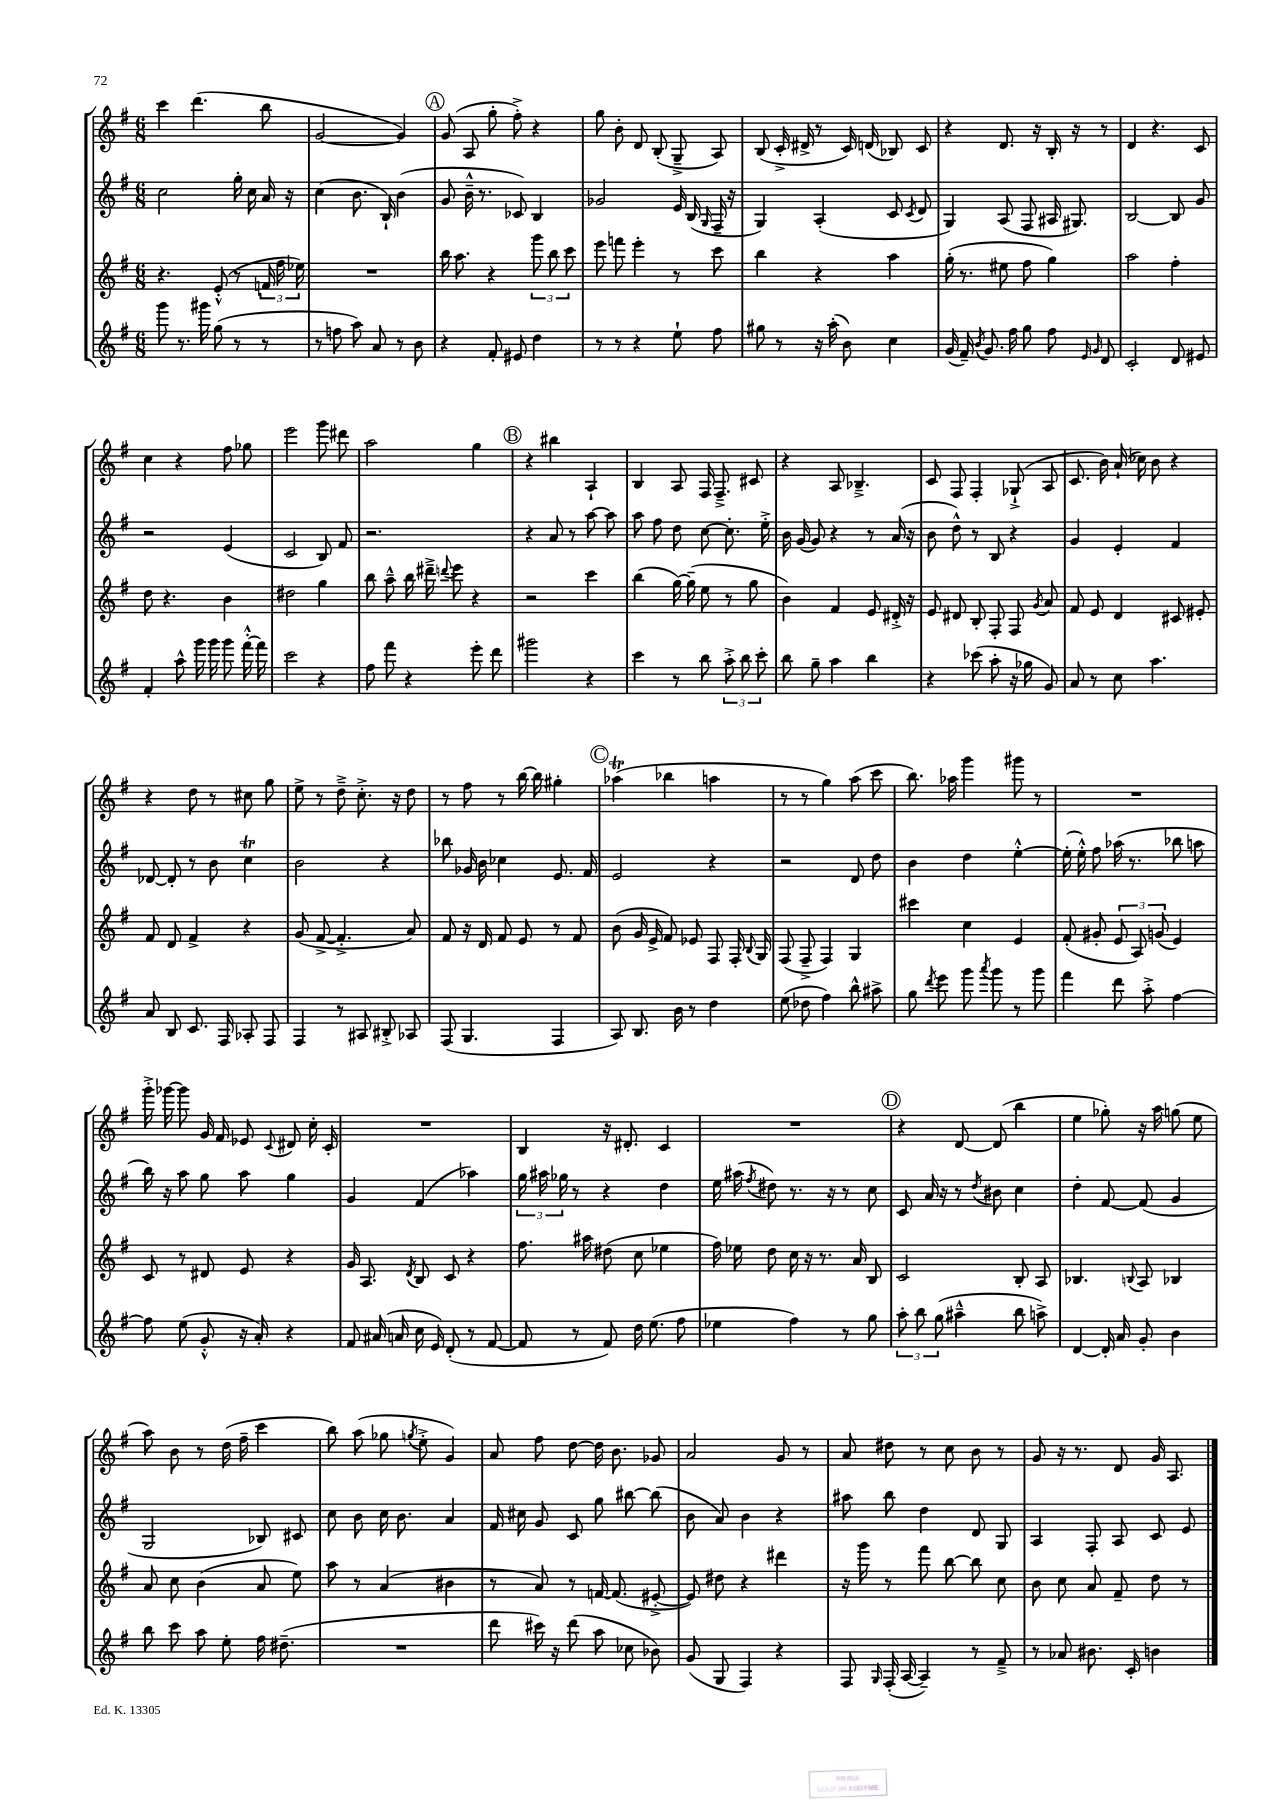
<<
\new StaffGroup <<
\new Staff = "s0" {
    \clef treble \key g \major \numericTimeSignature \time 6/8
    \autoBeamOff c'''4 d'''4.( b''8 |
    g'2~ g'4) |
    \mark \markup { \circle "A" } g'8( a8 g''8-. fis''8-.->) r4 |
    g''8 b'8-. d'8 b8-.( g8---> a8) |
    b8( c'16-.-> dis'16-> r8 c'16) d'16( bes8) c'8 |
    r4 d'8. r16 b16-. r16 r8 |
    d'4 r4. c'8 |
    c''4 r4 fis''8 ges''8 |
    e'''2 g'''8 dis'''8 |
    a''2 g''4 |
    \mark \markup { \circle "B" } r4 bis''4 a4-! |
    b4 a8 fis16 fis8.---> cis'8 |
    r4 a8 bes4.---> |
    c'8 fis8 fis4-. ges8-!->( a8 |
    c'8. b'16) a'16-!( ces''16) b'8 r4 |
    r4 d''8 r8 cis''8 g''8 |
    e''8-> r8 d''8---> c''8.-.-> r16 d''8 |
    r8 fis''8 r8 b''16~ b''16 gis''4-. |
    \mark \markup { \circle "C" } aes''4\trill( bes''4 a''4 |
    r8 r8 g''4) a''8( c'''8 |
    b''8.) aes''16 g'''4 gis'''8 r8 |
    R2. |
    g'''16-.-> ges'''16~ ges'''8 g'16 fis'16 ees'8 \appoggiatura { c'8 } dis'8 c''16-. c'16-. |
    R2. |
    b4 r16 dis'8.-. c'4 |
    R2. |
    \mark \markup { \circle "D" } r4 d'8~ d'8( b''4 |
    e''4 ges''8-.) r16 a''16 g''8( e''8 |
    a''8) b'8 r8 d''16( fis''16-- c'''4 |
    b''8) a''8( ges''8 \acciaccatura { g''8 } e''8-.-> g'4) |
    a'8 fis''8 d''8~ d''16 b'8. ges'8 |
    a'2 g'8 r8 |
    a'8 dis''8 r8 c''8 b'8 r8 |
    g'8 r16 r8. d'8 g'16 a8. \bar "|." |
}
\new Staff = "s1" {
    \clef treble \key g \major \numericTimeSignature \time 6/8
    \autoBeamOff c''2 g''16-. c''16 a'16 r16 |
    c''4( b'8. b16-!) b'4( |
    \mark \markup { \circle "A" } g'8 b'16---^ r8. ces'8) b4 |
    ges'2 e'16 b16( \grace { g16 } fis16-- r16 |
    g4) a4-.( c'8 \acciaccatura { c'8 } d'8 |
    g4) a8( fis8 ais16 gis8.) |
    b2~ b8 g'8 |
    r2 e'4( |
    c'2 b8) fis'8 |
    r2. |
    \mark \markup { \circle "B" } r4 a'8 r8 a''8~ a''8 |
    a''8 fis''8 d''8 c''8~ c''8.-. e''16-.-> |
    b'16 g'16( g'8) r4 r8 a'16( r16 |
    b'8 d''8-^) r8 b8 r4 |
    g'4 e'4-. fis'4 |
    des'8~ des'8-. r8 b'8 c''4\trill |
    b'2 r4 |
    bes''8 ges'16 b'16 ces''4 e'8. fis'16 |
    \mark \markup { \circle "C" } e'2 r4 |
    r2 d'8 d''8 |
    b'4 d''4 e''4~-.-^ |
    e''16-.( e''16-.-^) fis''8 aes''16( r8. bes''8 a''8 |
    b''16) r16 a''8 g''8 a''8 g''4 |
    g'4 fis'4( aes''4) |
    \tuplet 3/2 { g''16 ais''16 ges''16 } r8 r4 d''4 |
    e''16 ais''16( \acciaccatura { fis''8 } dis''8) r8. r16 r8 c''8 |
    \mark \markup { \circle "D" } c'8 a'16 r16 r8 \acciaccatura { d''8 } bis'8 c''4 |
    d''4-. fis'8~ fis'8( g'4 |
    g2 bes8) cis'8 |
    c''8 b'8 c''16 b'8. a'4 |
    fis'16 cis''16 g'8 c'8 g''8 bis''8~ bis''8( |
    b'8 a'8) b'4 r4 |
    ais''8 b''8 d''4 d'8 g8 |
    a4 fis8-. a8 c'8 e'8 \bar "|." |
}
\new Staff = "s2" {
    \clef treble \key g \major \numericTimeSignature \time 6/8
    \autoBeamOff r4. e'8-.-^( r8 \tuplet 3/2 { f'16 fis''16 ees''16) } |
    R2. |
    \mark \markup { \circle "A" } b''16 a''8. r4 \tuplet 3/2 { g'''8 b''8 c'''8 } |
    e'''8 f'''8 e'''4-. r8 c'''8 |
    b''4 r4 a''4 |
    g''16-.( r8. eis''8 fis''8 g''4) |
    a''2 fis''4-. |
    d''8 r4. b'4 |
    dis''2 g''4 |
    b''8 a''8---^ b''16 dis'''16---> \appoggiatura { d'''8 } e'''8 r4 |
    \mark \markup { \circle "B" } r2 c'''4 |
    b''4( g''16~) g''16--( e''8 r8 g''8 |
    b'4) fis'4 e'8 dis'16-.-> r16 |
    e'8 dis'8 b8-. fis8-. fis8 \acciaccatura { g'8 } a'8 |
    fis'8 e'8 d'4 cis'8 eis'8-. |
    fis'8 d'8 fis'4-> r4 |
    g'8( fis'8~-> fis'4.-.-> a'8) |
    fis'8 r16 d'16 fis'8 e'8 r8 fis'8 |
    \mark \markup { \circle "C" } b'8( g'16 e'16-> fis'8) ees'8 fis8 fis16-. \appoggiatura { b8 } g16 |
    fis8( fis8---> fis4) g4 |
    cis'''4 c''4 e'4 |
    fis'8-.( gis'8-. \tuplet 3/2 { e'8 a8) g'8( } e'4) |
    c'8 r8 dis'8 e'8 r4 |
    g'16 a8. \acciaccatura { d'8 } b8 c'8 r4 |
    fis''8. ais''16 dis''8( c''8 ees''4 |
    fis''16) ees''16 d''8 c''16 r16 r8. a'16 b8 |
    \mark \markup { \circle "D" } c'2 b8-. a8 |
    bes4. \appoggiatura { b8 } a8 bes4 |
    a'8 c''8 b'4( a'8 e''8) |
    a''8 r8 a'4( bis'4 |
    r8 a'8) r8 f'16~ f'8.( eis'8~-.-> |
    eis'8) dis''8 r4 dis'''4 |
    r16 g'''16 r8 fis'''8 b''8~ b''8 c''8 |
    b'8 c''8 a'8 fis'8-- d''8 r8 \bar "|." |
}
\new Staff = "s3" {
    \clef treble \key g \major \numericTimeSignature \time 6/8
    \autoBeamOff g'''8 r8. gis'''16 g''8( r8 r8 |
    r8 f''8 a''8) a'8 r8 b'8 |
    \mark \markup { \circle "A" } r4 fis'8-. eis'8 d''4 |
    r8 r8 r4 e''8-! fis''8 |
    gis''8 r8 r16 a''16-.( b'8) c''4 |
    g'16( fis'16--) \acciaccatura { b'8 } g'8. fis''16 g''8 fis''8 \grace { e'16 g'16 } d'8 |
    c'2-. d'8 eis'8 |
    fis'4-. a''8-^ g'''16 g'''16 g'''8 fis'''16~-.-^ fis'''16 |
    c'''2 r4 |
    fis''8 fis'''8 r4 e'''8-. d'''8 |
    \mark \markup { \circle "B" } gis'''2 r4 |
    c'''4 r8 b''8 \tuplet 3/2 { a''8-.-> b''8 c'''8-. } |
    b''8 g''8-- a''4 b''4 |
    r4 ces'''8( a''8-. r16 ges''16 g'8) |
    a'8 r8 c''8 a''4. |
    a'8 b8 c'8. fis16 aes8-. fis8 |
    fis4 r8 ais8 bis8-.-> aes8 |
    fis8( g4. fis4 |
    \mark \markup { \circle "C" } a8) b8. b'16 r8 d''4 |
    e''8( des''8 fis''4) b''8-^ ais''8-> |
    g''8 \acciaccatura { d'''8 } e'''8 g'''8 \acciaccatura { a'''8 } g'''8 r8 g'''8 |
    fis'''4 d'''8 a''8-.-> fis''4~ |
    fis''8 e''8( g'8-.-^ r16 a'16-.) r4 |
    fis'8 ais'16( a'16 c''16 e'16) d'8-.( r8 fis'8~ |
    fis'8 r8 fis'8) d''16 e''8.( fis''8 |
    ees''4 fis''4) r8 g''8 |
    \mark \markup { \circle "D" } \tuplet 3/2 { a''8-. b''8 g''8( } ais''4---^ b''8 a''8->) |
    d'4~ d'16-. a'16 g'8-. b'4 |
    b''8 c'''8 a''8 e''8-. fis''16 dis''8.--( |
    R2. |
    d'''8 cis'''16) r16 d'''8( a''8 ces''8 bes'8) |
    g'8( g8 fis4) r4 |
    fis8 \grace { g16 } fis16-.( a16~ a4--) r8 fis'8---> |
    r8 aes'8 bis'8. c'16-. b'4 \bar "|." |
}
>>
>>
\layout { \context { \Score \remove "Bar_number_engraver" } }
